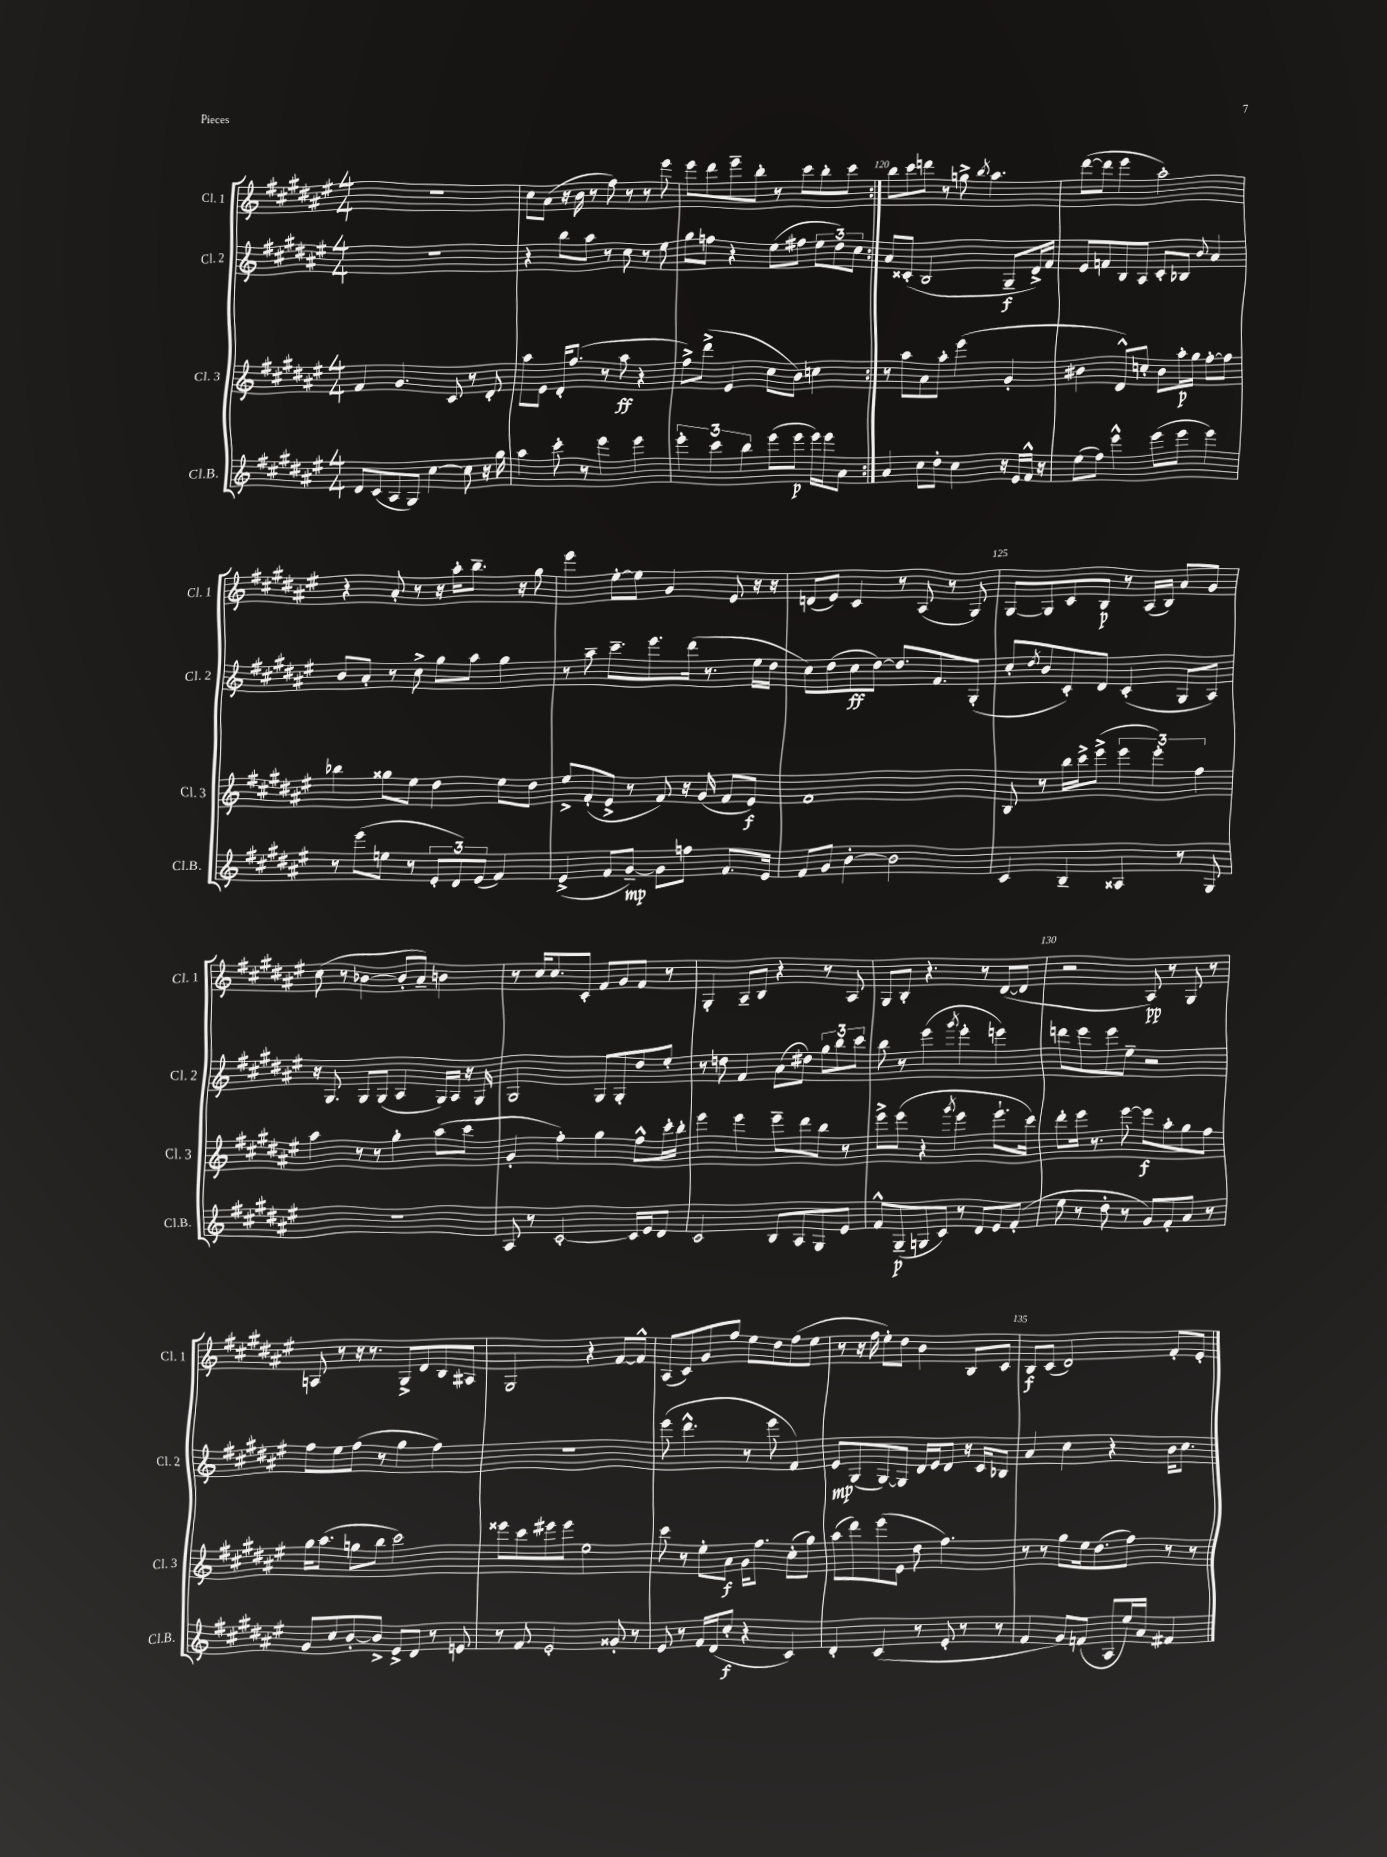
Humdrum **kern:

**kern	**kern	**kern	**kern
*staff4	*staff3	*staff2	*staff1
*clefG2	*clefG2	*clefG2	*clefG2
*k[f#c#g#d#a#e#]	*k[f#c#g#d#a#e#]	*k[f#c#g#d#a#e#]	*k[f#c#g#d#a#e#]
*M4/4	*M4/4	*M4/4	*M4/4
8d#	4f#	1r	1r
(8c#	.	.	.
8A#	4.g#	.	.
8G#)	.	.	.
[4cc#	.	.	.
.	8c#	.	.
8cc#]	8r	.	.
16r	8d#'	.	.
16gg#	.	.	.
=	=	=	=
4aa#	8aa#	4r	8cc#
.	8e#	.	(8a#
8ccc#'	16d#'	8bb	16r
.	(8.ff#	.	16b
8r	.	8aa#	8r
4eee#	8r	8r	8ff#)
.	8aa#	8cc#	8r
4eee#	4r	8r	8r
.	.	8ee#	8eee#
=	=	=	=
6eee#'	8ff#^)	8gg#	8eee#
.	(8ddd#^	8ff	8ddd#
6ccc#	.	.	.
.	4e#	4r	8eee#~
6bb	.	.	.
.	.	.	8bb'
(8eee#	8cc#	(8ee#	8r
8eee#	8b)	8ff#	8ccc#
16eee#)	4cc	12ee#	8bb'
16eee#	.	.	.
.	.	12dd#)	.
8a#	.	.	8ccc#
.	.	12cc#	.
=:|!	=:|!	=:|!	=:|!
4a#	8r	8a#	8bb
.	8aa#	(8c##'	8ccc#
8cc#	8a#	2B	8ddd
8dd#'	8aa#'	.	8r
4cc#	(4eee#	.	8gg^
.	.	.	8qbb
.	.	.	4.aa#
16r	4g#'	8G#~	.
16e#	.	.	.
16f#^^	.	16d#^)	.
16r	.	16f#	.
=	=	=	=
(8ee#	4b#	8e#	([8ddd#
8ff#)	.	8f	8ddd#]
4eee#^^	8d#^^)	8B	4eee#
.	8cc'	8A#	.
(8eee#	8b#	8c#'	2aa#')
8eee#	16aa#'	8B-	.
.	16gg#	.	.
.	.	8qqb	.
4eee#)	[8ff#'	4a#	.
.	8ff#]	.	.
=	=	=	=
8r	4bb-	8b	4r
(8eee#	.	8a#'	.
8ee	8gg##	8r	8a#'
8r	8ee#	8cc#^	8r
12e#'	4dd#	8gg#	16r
.	.	.	16aa#'
12d#)	.	.	.
.	.	8aa#	8.bb~
(12e#	.	.	.
4f#)	8ee#	4gg#	.
.	.	.	16r
.	8dd#	.	8gg#
=	=	=	=
(4e#^	8ee#^	8r	4eee#
.	(8f#'	8aa#~	.
8f#	8e#^	8.ccc#~	[8ee#'
[8g#~)	8r	.	8ee#]
.	.	8.eee#	.
8g#]	8f#)	.	4g#
8ff	16r	(16ddd#	.
.	(16g#	8.r	.
8.f#	8f#	.	8e#
.	8e#)	16ee#	16r
16e#	.	16dd#	16r
=	=	=	=
8f#	1f#	8cc#)	(8d
8g#	.	(8dd#	8e#)
[4b'	.	8cc#	4c#
.	.	[8dd#)	.
2b]	.	8.dd#]	8r
.	.	.	(8A#
.	.	8.f#	.
.	.	.	8r
.	.	(8G#'	8G#)
=	=	=	=
4c#	8B	8cc#'	[8G#
.	.	8qdd#	.
.	8r	8b	8G#]
4B~	16bb	8c#')	8c#
.	16ccc#^	.	.
.	(8eee#^	8d#	8B
4A##	6eee#	(4c#'	8r
.	.	.	(16A#
.	6eee#')	.	.
.	.	.	16B)
8r	.	8G#	8a#
.	6ff#	.	.
8G#	.	8A#)	8g#
=	=	=	=
1r	4aa#	16r	(8cc#
.	.	8.G#	.
.	.	.	8r
.	8r	8G#	[4b-
.	8r	(8G#	.
.	4gg#'	4A#	8b-']
.	.	.	8a#~)
.	(8aa#	16G#)	4b
.	.	16A#	.
.	8ccc#	16r	.
.	.	16G#	.
=	=	=	=
8A#	4g#'	2G#	8r
8r	.	.	16cc#
.	.	.	8.cc#
[2c#'	4ff#')	.	.
.	.	.	8c#'
.	4gg#	8G#	8f#
.	.	8G#'	8g#
16c#]	8ff#^^	8dd#	8f#
16e#	.	.	.
8d#	16ccc#'	8ee#'	8r
.	16bb'	.	.
=	=	=	=
2c#	4eee#	8r	4G#'
.	.	8dd	.
.	4eee#	4f#	8A#~
.	.	.	8B
8B	8eee#~	(8a#	4r
8A#	8ddd#	8dd#)	.
8G#	8bb	12gg#	8r
.	.	12bb	.
8e#	8r	.	8A#
.	.	12ccc#	.
=	=	=	=
8f#^^	8eee#^	8bb	8G#
(8G#~	(8eee#	8r	8B'
8G	4r	(4eee#	4.r
8c#)	.	.	.
.	8qggg#	8qggg#	.
8r	4eee#	4eee#'	.
8d#	.	.	8r
8e#	8.eee#`	4eee)	([8d#
(8f#'	.	.	8d#]
.	16ccc#)	.	.
=	=	=	=
8ee#	8ddd#'	8ddd	2r
8r	16eee#	8eee#	.
.	8.r	.	.
8dd#'	.	8eee#	.
8r	[8eee#	8ee#~	.
8g#)	8eee#]	2r	8A#)
8f#'	8aa#'	.	8r
8a#	8gg#	.	8G#
8r	8ff#	.	8r
=	=	=	=
8g#	16gg#	8ff#	8A
.	(8.aa#	.	.
8cc#	.	8ee#	8r
[8b'	8gg	(8ff#	16r
.	.	.	8.r
8b^]	8bb	8r	.
8e#^	2ccc#)	4gg#	8G#^
8d#	.	.	8d#
8r	.	4ff#)	8B
8e	.	.	8A#
=	=	=	=
8r	8eee##	1r	2G#
8f#	8ccc#	.	.
2e#'	8eee#	.	.
.	8eee#	.	.
.	2ee#	.	4r
8g##'	.	.	[8f#
8r	.	.	8f#^^]
=	=	=	=
8e#	8ccc#	(8eee#	(8A#
8r	8r	4.ddd#^^	8c#)
16f#	8ee#'	.	8g#
(16d#	.	.	.
8cc#'	8a#	.	8ff#
4r	16g#	8r	8ee#
.	8.ff#	.	.
.	.	8eee#	8dd#
4c#)	(8cc#'	4f#)	(8ff#
.	8gg#)	.	8ee#
=	=	=	=
4d#'	(8aa#	8e#	8r
.	8ddd#)	(8G#	16r
.	.	.	16ff#
(4c#	(8eee#	[8G#)	8ee#')
.	8e#	8G#]	8dd#
8r	8dd#	16d#	4b
.	.	16e#	.
8e#'	4.ff#)	8d#	.
8r	.	16r	8B
.	.	16c#	.
8r	.	8B-	8c#
=	=	=	=
4f#	8r	4a#	8B
.	8r	.	(8c#
8g#)	8gg#	4cc#	2d#)
(8f	16ee#	.	.
.	(8.dd#	.	.
8A#	.	4r	.
16ee#)	8ff#)	.	.
16a#	.	.	.
4f#	8r	16b	8f#'
.	.	8.cc#	.
.	8r	.	8e#'
==	==	==	==
*-	*-	*-	*-
